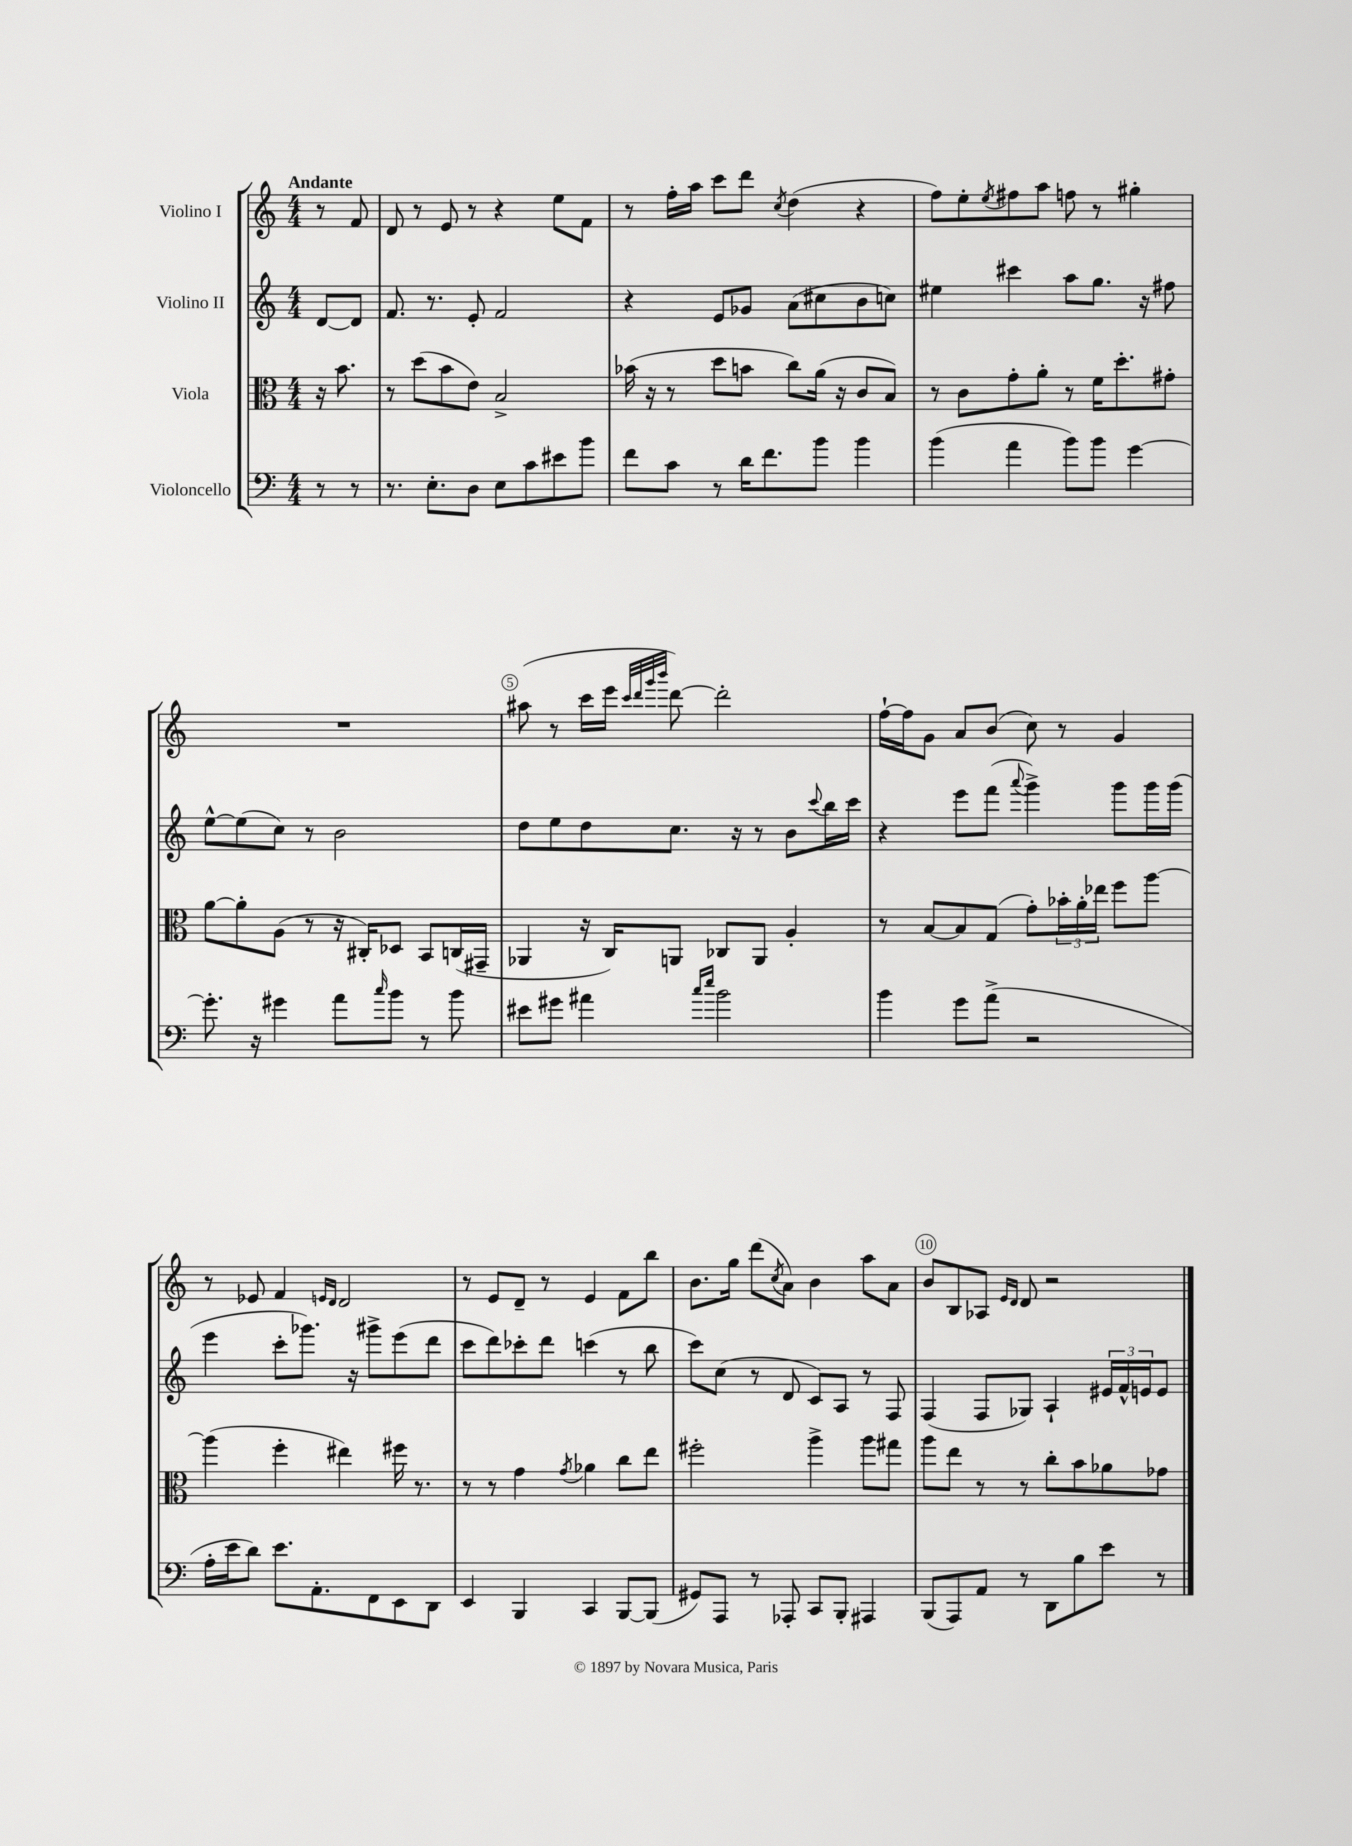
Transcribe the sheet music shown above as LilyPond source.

<<
\new StaffGroup <<
\new Staff = "s0" \with { instrumentName = "Violino I" } {
    \clef treble \key c \major \numericTimeSignature \time 4/4 \partial 4 \tempo "Andante"
    r8 f'8 |
    d'8 r8 e'8 r8 r4 e''8 f'8 |
    r8 f''16-. a''16 c'''8 d'''8 \acciaccatura { c''8 } d''4( r4 |
    f''8) e''8-. \acciaccatura { e''8 } fis''8 a''8 f''8 r8 gis''4-. |
    R1 |
    ais''8( r8 c'''16 e'''16 \grace { c'''32 d'''32 g'''32 b'''32 } d'''8~) d'''2-. |
    f''16~-! f''16 g'8 a'8 b'8( c''8) r8 g'4 |
    r8 ees'8 f'4 \grace { e'16 d'16 } d'2 |
    r8 e'8 d'8-- r8 e'4 f'8 b''8 |
    b'8. g''16 d'''8( \acciaccatura { c''8 } a'8) b'4 a''8 a'8 |
    b'8 b8 aes8 \grace { e'16 d'16 } d'8 r2 \bar "|." |
}
\new Staff = "s1" \with { instrumentName = "Violino II" } {
    \clef treble \key c \major \numericTimeSignature \time 4/4 \partial 4
    d'8~ d'8 |
    f'8. r8. e'8-. f'2 |
    r4 e'8 ges'8 a'8( cis''8 b'8 c''8) |
    eis''4 cis'''4 a''8 g''8. r16 fis''8 |
    e''8~-^ e''8( c''8) r8 b'2 |
    d''8 e''8 d''8 c''8. r16 r8 b'8 \appoggiatura { c'''8 } b''16 c'''16 |
    r4 e'''8 f'''8( \appoggiatura { a'''8 } g'''4->) g'''8 g'''16 g'''16( |
    e'''4 c'''8-. ges'''8.) r16 gis'''8-> e'''8( d'''8 |
    c'''8 d'''8) ces'''8-. d'''8 c'''4( r8 b''8 |
    c'''8) c''8( r8 d'8 c'8) a8 r8 f8 |
    f4( f8 ges8) a4-! \tuplet 3/2 { eis'16 f'16-^ e'16 } e'8 \bar "|." |
}
\new Staff = "s2" \with { instrumentName = "Viola" } {
    \clef alto \key c \major \numericTimeSignature \time 4/4 \partial 4
    r16 b'8. |
    r8 d''8( b'8 e'8) b2-> |
    bes'16( r16 r8 d''8 b'8 c''8) a'16( r16 c'8 b8) |
    r8 c'8 g'8-. a'8-. r8 f'16 d''8.-. gis'8-. |
    a'8~ a'8-. a8( r8 r16 cis16-.) des8 b,8 c16( gis,16-- |
    aes,4 r16 c16) a,8 ces8 a,8 a4-. |
    r8 b8~ b8 g8( g'8-.) \tuplet 3/2 { bes'16-. a'16-. ees''16 } f''8 a''8~ |
    a''4( f''4-. eis''4) fis''16 r8. |
    r8 r8 g'4 \acciaccatura { g'8 } aes'4 c''8 e''8 |
    fis''2-. a''4-> a''8 gis''8 |
    a''8 e''8 r8 r8 c''8-. b'8 aes'8 ges'8 \bar "|." |
}
\new Staff = "s3" \with { instrumentName = "Violoncello" } {
    \clef bass \key c \major \numericTimeSignature \time 4/4 \partial 4
    r8 r8 |
    r8. e8.-. d8 e8 c'8 eis'8 b'8 |
    f'8 c'8 r8 d'16 f'8. b'8 b'4 |
    b'4( a'4 b'8) b'8 g'4~ |
    g'8.-. r16 gis'4 a'8 \grace { c''16 } b'8 r8 b'8 |
    eis'8 gis'8 ais'4 \grace { c''16 e''16 } b'2 |
    b'4 g'8 a'8->( r2 |
    a16-. e'16 d'8) e'8. a,8.-. f,8 e,8 d,8 |
    e,4 b,,4 c,4 b,,8~ b,,8( |
    gis,8) a,,8 r8 aes,,8-. c,8 b,,8-. ais,,4 |
    b,,8( a,,8) a,8 r8 d,8 b8 e'8 r8 \bar "|." |
}
>>
>>
\layout { \context { \Score \override BarNumber.break-visibility = ##(#f #t #t) barNumberVisibility = #(every-nth-bar-number-visible 5) \override BarNumber.stencil = #(make-stencil-circler 0.1 0.3 ly:text-interface::print) } }
